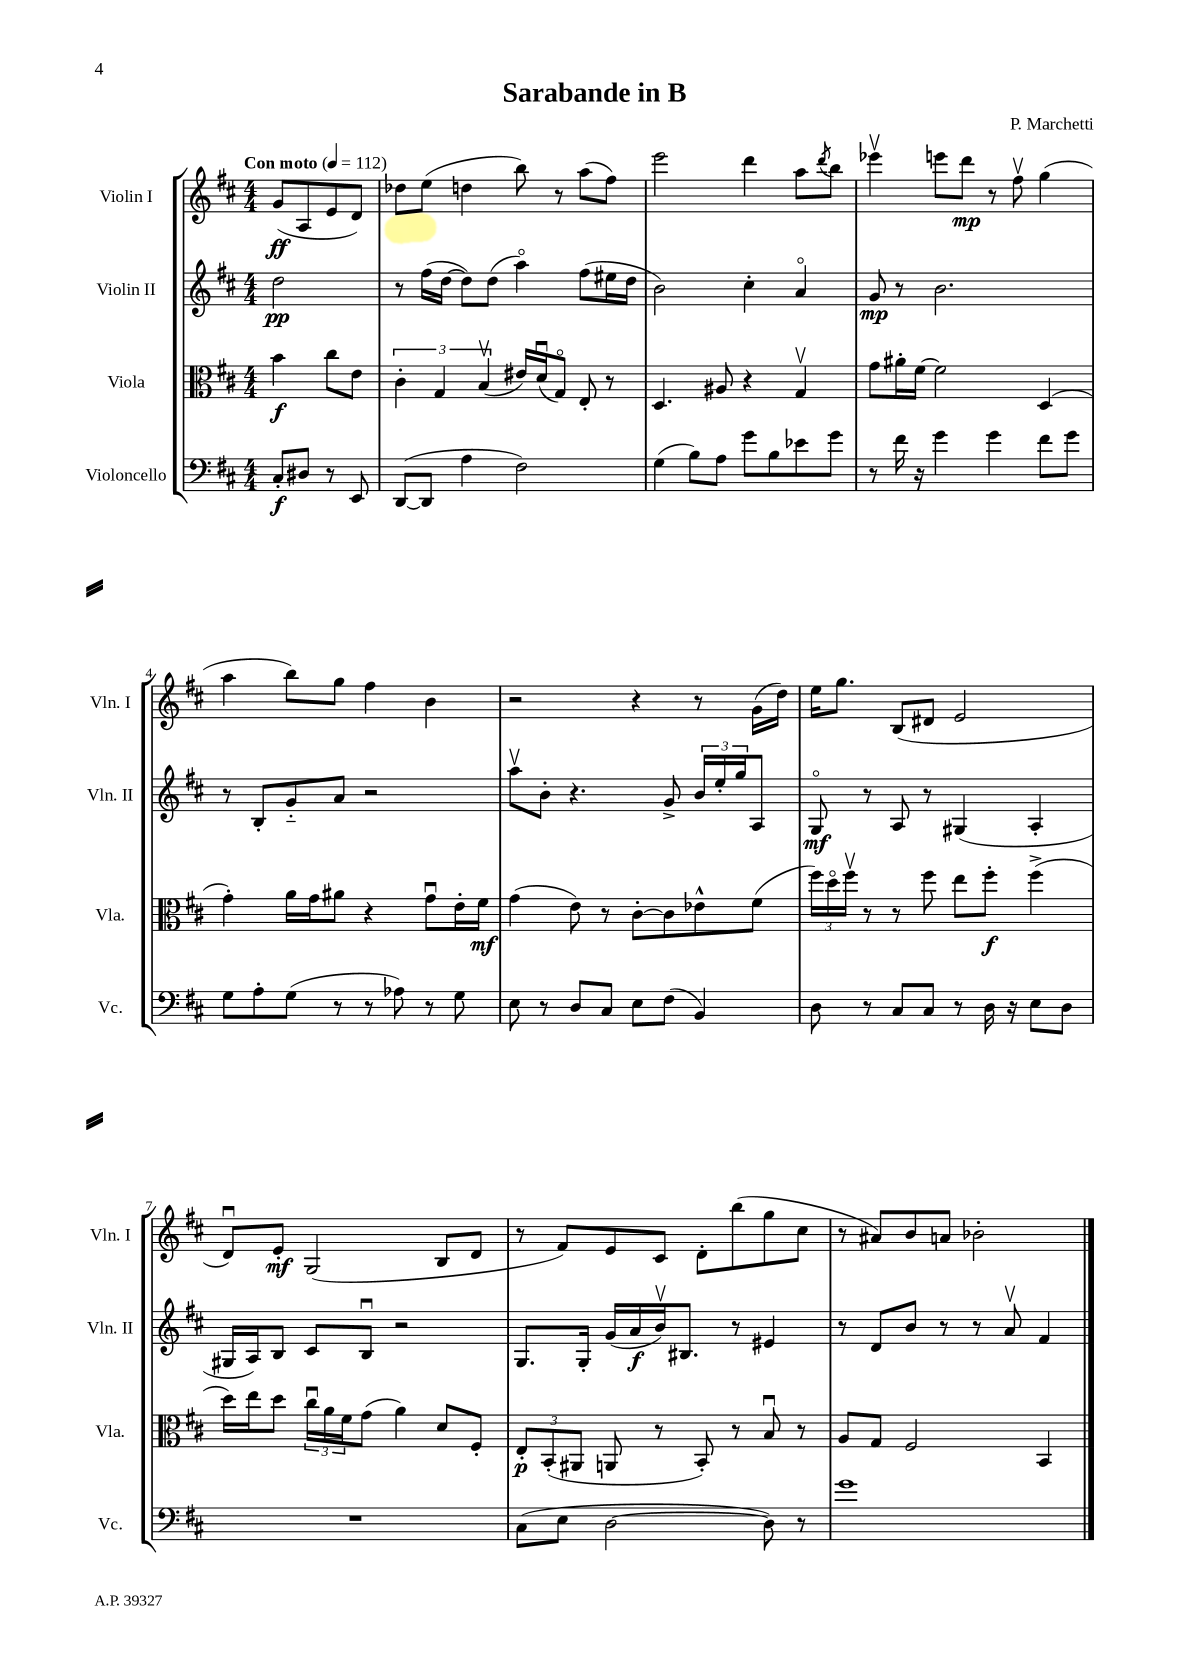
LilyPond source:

\header { title = "Sarabande in B" composer = "P. Marchetti" }
<<
\new StaffGroup <<
\new Staff = "s0" \with { instrumentName = "Violin I" shortInstrumentName = "Vln. I" } {
    \clef treble \key d \major \numericTimeSignature \time 4/4 \partial 2 \tempo "Con moto" 4 = 112
    g'8\ff( a8 e'8 d'8) |
    des''8 e''8( d''4 b''8) r8 a''8( fis''8) |
    e'''2 d'''4 a''8 \acciaccatura { d'''8 } b''8 |
    ees'''4\upbow e'''8 d'''8\mp r8 fis''8\upbow g''4( |
    a''4 b''8) g''8 fis''4 b'4 |
    r2 r4 r8 g'16( d''16) |
    e''16 g''8. b8( dis'8 e'2 |
    d'8\downbow) e'8-.\mf g2( b8 d'8 |
    r8 fis'8) e'8 cis'8 d'8-. b''8( g''8 cis''8 |
    r8 ais'8) b'8 a'8 bes'2-. \bar "|." |
}
\new Staff = "s1" \with { instrumentName = "Violin II" shortInstrumentName = "Vln. II" } {
    \clef treble \key d \major \numericTimeSignature \time 4/4 \partial 2
    d''2\pp |
    r8 fis''16( d''16~ d''8) d''8( a''4\flageolet) fis''8( eis''16 d''16 |
    b'2) cis''4-. a'4\flageolet |
    g'8\mp r8 b'2. |
    r8 b8-. g'8-_ a'8 r2 |
    a''8\upbow b'8-. r4. g'8-> \tuplet 3/2 { b'16 e''16-. g''16 } a8 |
    g8\flageolet\mf r8 a8 r8 gis4( a4-. |
    gis16 a16) b8 cis'8 b8\downbow r2 |
    g8. g16-. g'16( a'16\f b'16\upbow) bis8. r8 eis'4 |
    r8 d'8 b'8 r8 r8 a'8\upbow fis'4 \bar "|." |
}
\new Staff = "s2" \with { instrumentName = "Viola" shortInstrumentName = "Vla." } {
    \clef alto \key d \major \numericTimeSignature \time 4/4 \partial 2
    b'4\f cis''8 e'8 |
    \tuplet 3/2 { cis'4-. g4 b4\upbow( } eis'16) d'16\downbow( g8\flageolet) e8-. r8 |
    d4. ais8 r4 g4\upbow |
    g'8 ais'16-. fis'16~ fis'2 d4( |
    g'4-.) a'16 g'16 ais'8 r4 g'8\downbow e'16-. fis'16\mf |
    g'4( e'8) r8 cis'8~-. cis'8 ees'8-^ fis'8( |
    \tuplet 3/2 { fis''16) d''16\flageolet fis''16\upbow } r8 r8 fis''8 e''8 fis''8-.\f fis''4->( |
    d''16) e''16 d''8 \tuplet 3/2 { cis''16\downbow a'16 fis'16 } g'8( a'4) d'8 fis8-. |
    \tuplet 3/2 { e8-.\p b,8-.( ais,8 } a,8 r8 b,8-.) r8 b8\downbow r8 |
    a8 g8 fis2 b,4 \bar "|." |
}
\new Staff = "s3" \with { instrumentName = "Violoncello" shortInstrumentName = "Vc." } {
    \clef bass \key d \major \numericTimeSignature \time 4/4 \partial 2
    cis8-.\f dis8 r8 e,8 |
    d,8~( d,8 a4 fis2) |
    g4( b8) a8 g'8 b8 ees'8 g'8 |
    r8 fis'16 r16 g'4 g'4 fis'8 g'8 |
    g8 a8-. g8( r8 r8 aes8) r8 g8 |
    e8 r8 d8 cis8 e8 fis8( b,4) |
    d8 r8 cis8 cis8 r8 d16 r16 e8 d8 |
    R1 |
    cis8( e8 d2~ d8) r8 |
    g'1 \bar "|." |
}
>>
>>
